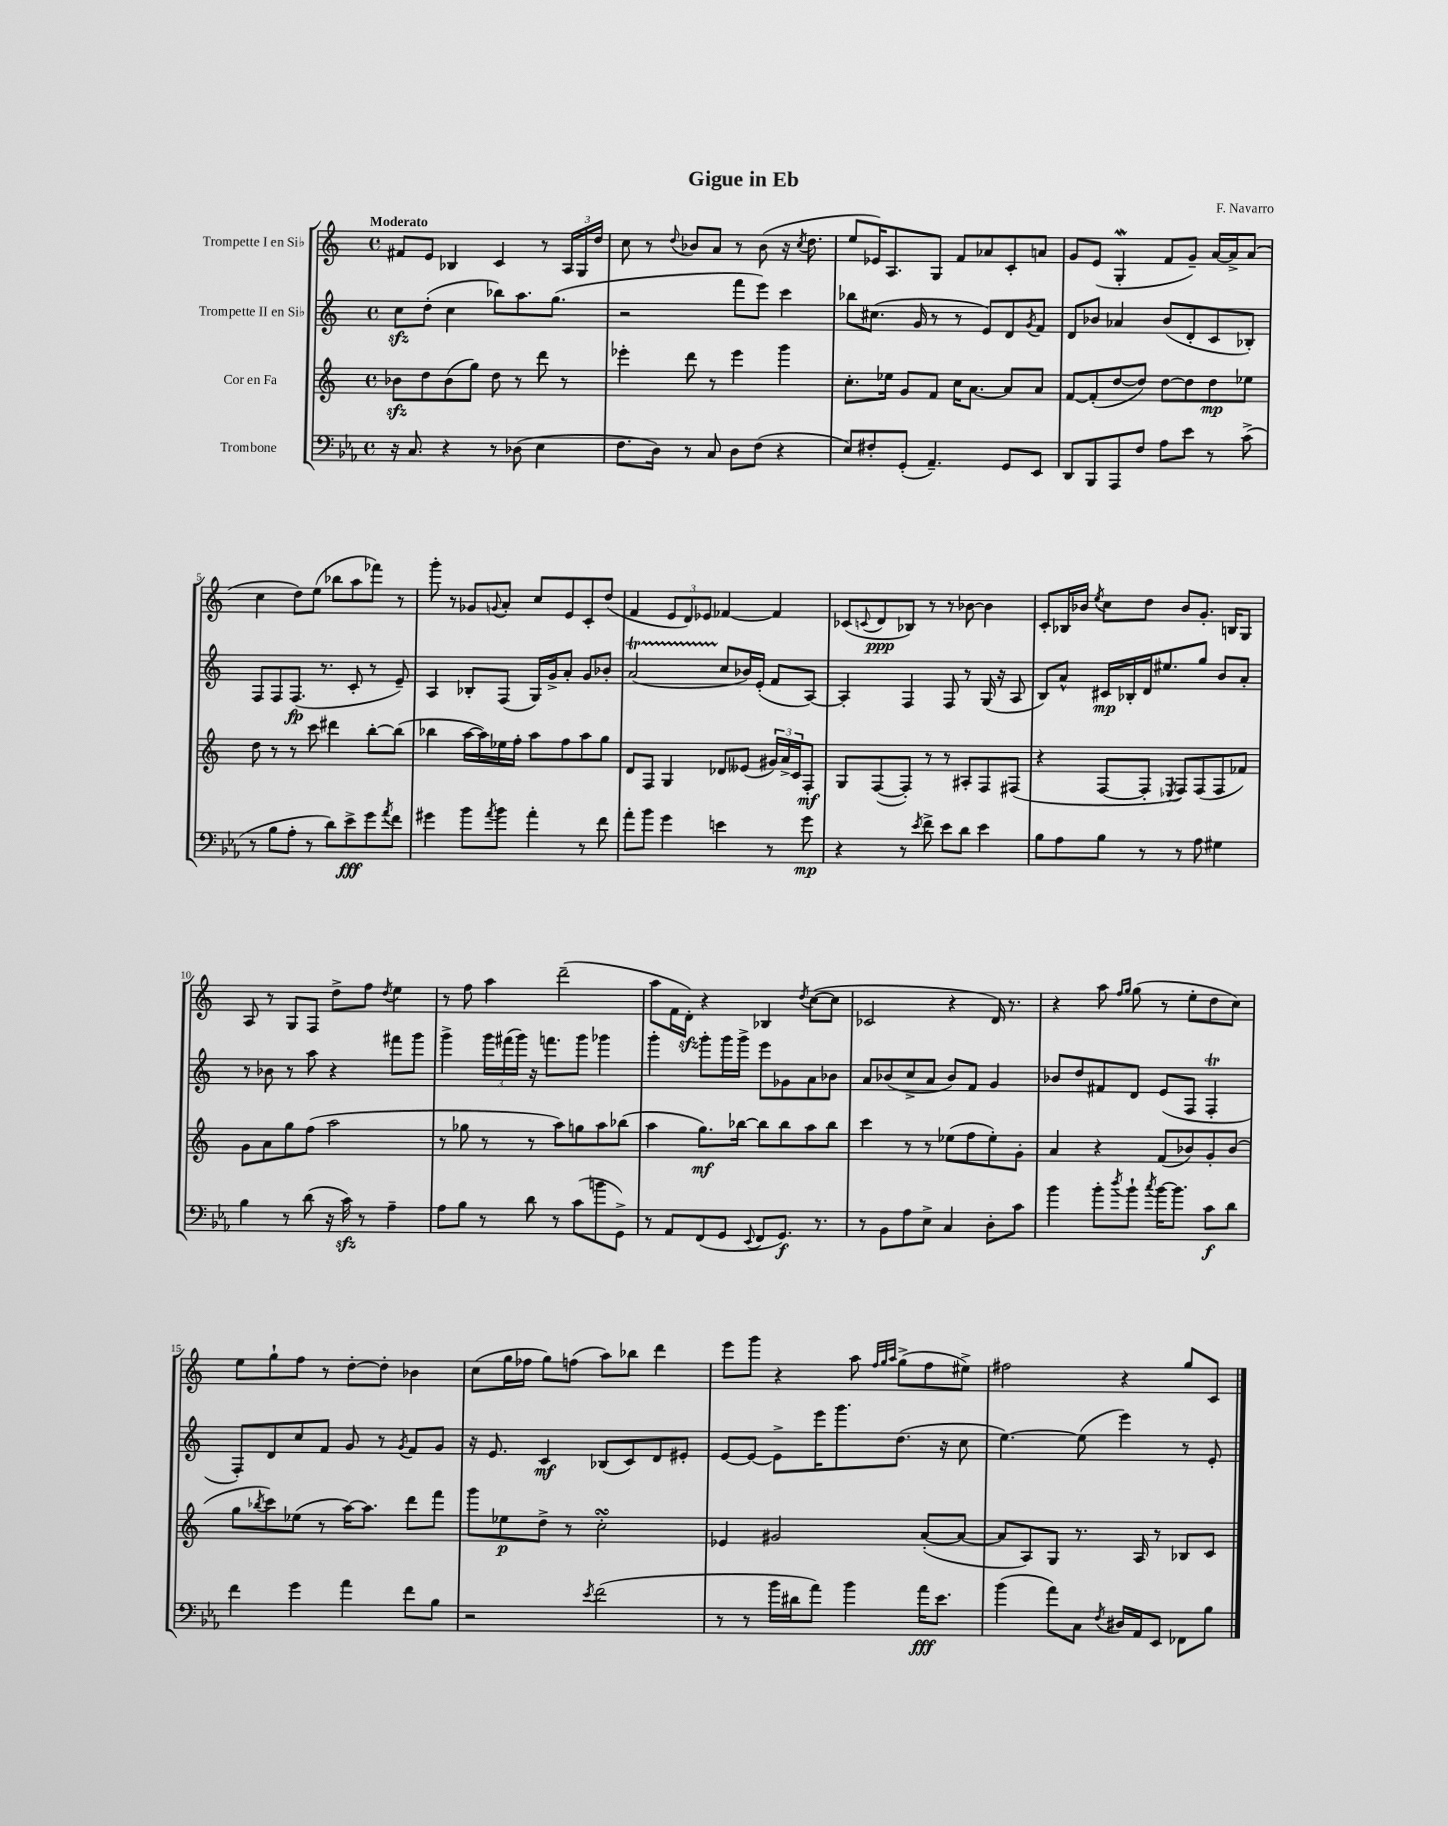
\header { title = "Gigue in Eb" composer = "F. Navarro" }
<<
\new StaffGroup <<
\new Staff = "s0" \with { instrumentName = "Trompette I en Sib" } {
    \clef treble \key c \major \defaultTimeSignature \time 4/4 \tempo "Moderato"
    fis'8 e'8 bes4 c'4 r8 \tuplet 3/2 { a16 g16 d''16 } |
    c''8 r8 \appoggiatura { d''8 } bes'8 a'8 r8 bes'8( r16 \acciaccatura { c''8 } d''8. |
    e''8 ees'16) a8. g8 f'8 aes'8 c'8-. a'8 |
    g'8 e'8( g4-.\mordent f'8 g'8--) a'16~ a'16-> a'8( |
    c''4 d''8) e''8( bes''8 a''8 fes'''8) r8 |
    g'''8-. r8 ges'8 \appoggiatura { g'8 } a'8-. c''8 e'8 c'8-. d''8( |
    f'4 \tuplet 3/2 { e'8 d'8) ees'8 } fes'4~ fes'4 |
    ces'8( \appoggiatura { c'8 } d'8\ppp bes8) r8 r8 bes'8~ bes'4 |
    c'8-. bes16 bes'16 \acciaccatura { e''8 } c''8 d''8 bes'8 g'8.-. b16 g8 |
    a8 r8 g8 f8 d''8-> f''8 \acciaccatura { d''8 } e''4 |
    r8 f''8 a''4 d'''2--( |
    a''8 f'16 d'16-.\sfz) r4 bes4 \acciaccatura { d''8 } c''8~( c''8 |
    ces'2 r4 d'16) r8. |
    r4 a''8 \grace { f''16 g''16 } g''8( r8 e''8-. d''8 c''8) |
    e''8 g''8-! f''8 r8 d''8~-. d''8-. bes'4 |
    c''8( g''16 fes''16 g''8) f''8( a''8) bes''8 d'''4 |
    e'''8 g'''8 r4 a''8 \grace { f''32 g''32 a''32 } g''8->( f''8 eis''8->) |
    fis''2 r4 g''8 c'8 \bar "|." |
}
\new Staff = "s1" \with { instrumentName = "Trompette II en Sib" } {
    \clef treble \key c \major \defaultTimeSignature \time 4/4
    c''8\sfz d''8-.( c''4 bes''8) a''8. g''8.( |
    r2 f'''8 e'''8) c'''4 |
    bes''8 cis''8.( g'16 r8 r8 e'8) d'8 \acciaccatura { g'8 } f'8 |
    d'8 bes'8 aes'4 bes'8( d'8-. c'8 bes8-.) |
    f8 f8 f8.\fp( r8. c'8-. r8 e'8--) |
    a4 bes8-. f8( g16) g'16-> a'8-. g'8 bes'8-. |
    a'2\startTrillSpan( c''8\stopTrillSpan bes'16) e'16-.( f'8 a8~) |
    a4-. f4 f8 r8 g16( r16 a8 |
    b8) a'8-^ cis'16\mp bes16-. d'16 eis''8. g''8 b'8 a'8-. |
    r8 bes'8 r8 a''8 r4 fis'''8 g'''8 |
    g'''4-> \tuplet 3/2 { g'''16 fis'''16( g'''16) } r16 f'''8. g'''8 ges'''4 |
    g'''4-. g'''8-. g'''16 g'''16-> e'''8 ges'8 a'8 bes'8 |
    a'8 bes'8( c''8-> a'8 bes'8) f'8 g'4 |
    bes'8 d''8 fis'8 d'8 e'8( f8 f4-.\trill |
    f8-.) d'8 c''8 f'8 g'8 r8 \acciaccatura { g'8 } f'8 g'8 |
    r16 e'8. c'4\mf bes8( c'8) d'8 eis'8-. |
    e'8~ e'8~ e'8-> e'''16 g'''8. d''8.( r16 c''8 |
    e''4.~) e''8( e'''4) r8 e'8-. \bar "|." |
}
\new Staff = "s2" \with { instrumentName = "Cor en Fa" } {
    \clef treble \key c \major \defaultTimeSignature \time 4/4
    bes'8\sfz d''8 bes'8( g''8) d''8 r8 d'''8 r8 |
    ees'''4-. d'''8 r8 ees'''4 g'''4 |
    c''8.-. ees''16 g'8 f'8 c''16 a'8.~ a'8 a'8 |
    f'8~ f'8-.( d''8~ d''8) d''8~ d''8 d''8\mp ees''8 |
    d''8 r8 r8 c'''8 dis'''4 b''8~-. b''8( |
    bes''4 a''16~ a''16) ees''16 f''16-. a''8 f''8 a''8 g''8 |
    d'8 f8 g4 des'8 eeses'8( \tuplet 3/2 { gis'16) a'16-> c'16 } f8-.\mf |
    g8 f8~( f8-.) r8 r8 ais8-. f8 fis8( |
    r4 f8~ f8-. \acciaccatura { ees8 } f8) f8( f8 fes'8) |
    g'8 a'8 g''8 f''8( a''2 |
    r8 ges''8 r8 r8 a''8) g''8 a''8 bes''8( |
    a''4 g''8.\mf) bes''16~ bes''8 bes''8 a''8 bes''8 |
    c'''4 r8 r8 ees''8( f''8 ees''8-.) g'8-. |
    a'4 r4 f'8( bes'8) g'8-. bes'8( |
    g''8 \acciaccatura { bes''8 } c'''8) ees''8( r8 a''16~) a''8. d'''8 f'''8 |
    g'''8 ees''8\p d''8-> r8 c''2-.\turn |
    ees'4 gis'2 a'8~-.( a'8~ |
    a'8 a8) g8 r8. a16 r8 bes8 c'8 \bar "|." |
}
\new Staff = "s3" \with { instrumentName = "Trombone" } {
    \clef bass \key ees \major \defaultTimeSignature \time 4/4
    r16 c8. r4 r8 des8( ees4 |
    f8. d16) r8 c8 d8 f8( r4 |
    ees8) fis8-. g,8-.( aes,4.--) g,8 ees,8 |
    d,8 bes,,8 aes,,8 f8 aes8 ees'8 r8 c'8->( |
    r8 bes8 aes8-. r8 d'8) ees'8->\fff g'8 \acciaccatura { aes'8 } f'8 |
    gis'4 bes'8 \acciaccatura { aes'8 } bes'8 aes'4-. r8 f'8 |
    aes'8-. bes'8 g'4 e'4 r8 g'8\mp |
    r4 r8 \acciaccatura { ees'8 } f'8-> ees'8 d'8 ees'4 |
    bes8 aes8 bes8 r8 r8 aes8 gis4 |
    bes4 r8 d'8( r16 c'16\sfz) r8 aes4-- |
    aes8 bes8 r8 d'8 r8 c'8( b'8 g,8->) |
    r8 aes,8 f,8( g,8 \appoggiatura { ees,8 } f,8 g,8.\f) r8. |
    r8 bes,8 aes8 ees8-> c4 d8-. c'8 |
    bes'4 bes'8-. \acciaccatura { d''8 } bes'8-! \acciaccatura { c''8 } bes'16~ bes'8. c'8\f d'8 |
    f'4 g'4 aes'4 f'8 bes8 |
    r2 \acciaccatura { ees'8 } f'2( |
    r8 r8 bes'16 dis'16 aes'8) bes'4 aes'16\fff ees'8. |
    bes'4( aes'8) c8 \acciaccatura { f8 } dis16 aes,16 ees,8 fes,8 bes8 \bar "|." |
}
>>
>>
